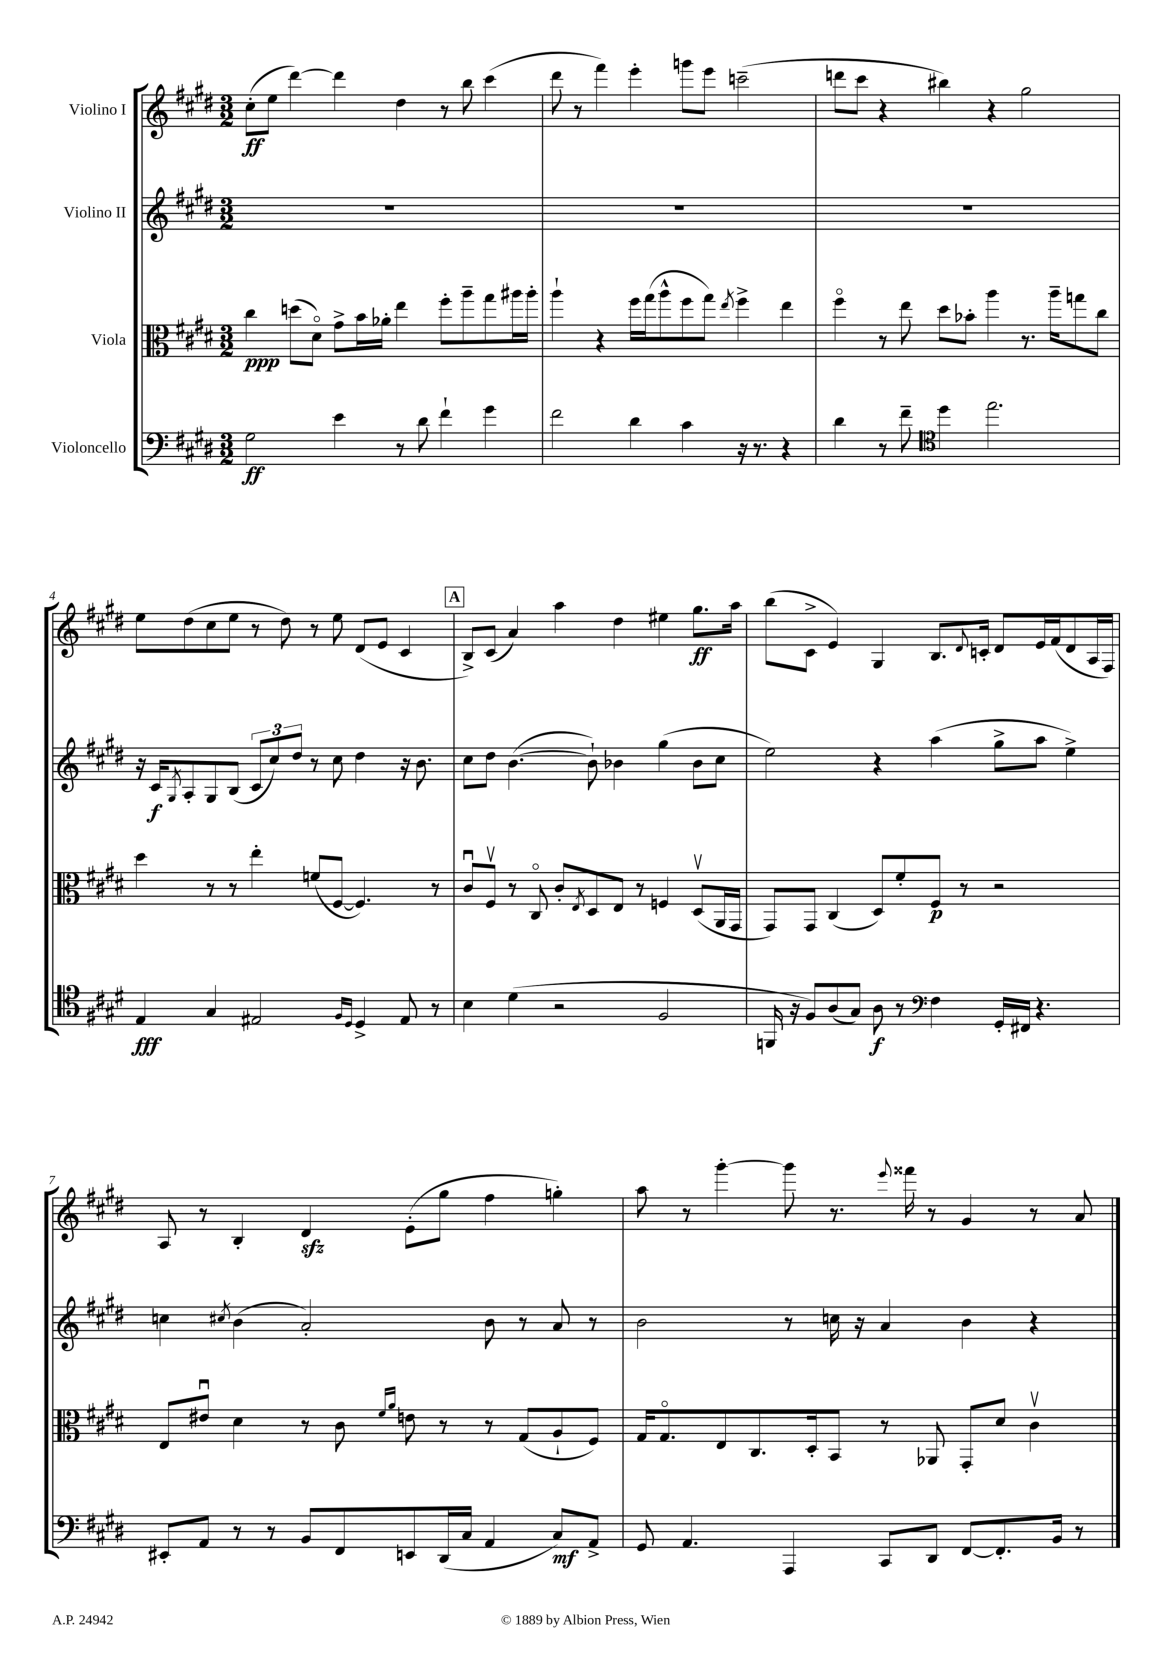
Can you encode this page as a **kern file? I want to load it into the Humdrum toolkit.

**kern	**dynam	**kern	**dynam	**kern	**dynam	**kern	**dynam
*part4	*part4	*part3	*part3	*part2	*part2	*part1	*part1
*staff4	*staff4	*staff3	*staff3	*staff2	*staff2	*staff1	*staff1
*I"Violoncello	*	*I"Viola	*	*I"Violino II	*	*I"Violino I	*
*clefF4	*	*clefC3	*	*clefG2	*	*clefG2	*
*k[f#c#g#d#]	*	*k[f#c#g#d#]	*	*k[f#c#g#d#]	*	*k[f#c#g#d#]	*
*M3/2	*	*M3/2	*	*M3/2	*	*M3/2	*
=1	=1	=1	=1	=1	=1	=1	=1
2G#\	ff	4cc#\	ppp	1.r	.	(8cc#'\L	ff
.	.	.	.	.	.	8ee\J	.
.	.	(8ddn\L	.	.	.	[4ddd#\)	.
.	.	8d#\J)	.	.	.	.	.
4e\	.	8g#^\L	.	.	.	4ddd#\]	.
.	.	16b\L	.	.	.	.	.
.	.	16a-X'\JJ	.	.	.	.	.
8r	.	4ee\	.	.	.	4dd#\	.
8d#\	.	.	.	.	.	.	.
4f#`\	.	8ff#'\L	.	.	.	8r	.
.	.	8aa~\	.	.	.	8bb\	.
4g#\	.	8gg#\	.	.	.	(4ccc#\	.
.	.	16aa#X\L	.	.	.	.	.
.	.	16aa#'\JJ	.	.	.	.	.
=2	=2	=2	=2	=2	=2	=2	=2
2f#\	.	4aa`\	.	1.r	.	8ddd#\	.
.	.	.	.	.	.	8r	.
.	.	4r	.	.	.	4fff#\)	.
4d#\	.	16ff#\LL	.	.	.	4eee'\	.
.	.	(16gg#\J	.	.	.	.	.
.	.	8aa^^\	.	.	.	.	.
4c#\	.	8ff#\	.	.	.	8gggn\L	.
.	.	8gg#\J)	.	.	.	8eee\J	.
.	.	8qee/	.	.	.	.	.
16r	.	4ff#^\	.	.	.	(2cccn~\	.
8.r	.	.	.	.	.	.	.
4r	.	4ee\	.	.	.	.	.
=3	=3	=3	=3	=3	=3	=3	=3
4d#\	.	4ff#\	.	1.r	.	8dddn\L	.
.	.	.	.	.	.	8ccc#\J	.
8r	.	8r	.	.	.	4r	.
8f#~\	.	8ee\	.	.	.	.	.
*clefC4	*	*	*	*	*	*	*
4dd#\	.	8dd#\L	.	.	.	4bb#X\)	.
.	.	8b-X'\J	.	.	.	.	.
2.ee\	.	4aa\	.	.	.	4r	.
.	.	8.r	.	.	.	2gg#\	.
.	.	16aa~\KL	.	.	.	.	.
.	.	8ggn\	.	.	.	.	.
.	.	8cc#\J	.	.	.	.	.
!!LO:LB:g=z
=4	=4	=4	=4	=4	=4	=4	=4
4E/	fff	4dd#\	.	16r	.	8ee\L	.
.	.	.	.	16c#/KL	f	.	.
.	.	.	.	8qG#/	.	.	.
.	.	.	.	8A'/	.	(8dd#\	.
4G#/	.	8r	.	8G#/	.	8cc#\	.
.	.	8r	.	(8B/J	.	8ee\J	.
2E#X/	.	4ee'\	.	12c#/L	.	8r	.
.	.	.	.	12cc#/)	.	.	.
.	.	.	.	.	.	8dd#\)	.
.	.	.	.	12dd#/J	.	.	.
.	.	(8fn/L	.	8r	.	8r	.
.	.	[8F#/J	.	8cc#\	.	8ee\	.
16qqF#/LL	.	.	.	.	.	.	.
16qqD#/JJ	.	.	.	.	.	.	.
4D#^/	.	4.F#/])	.	4dd#\	.	(8d#/L	.
.	.	.	.	.	.	8e/J	.
8E#/	.	.	.	16r	.	4c#/	.
.	.	.	.	8.b\	.	.	.
8r	.	8r	.	.	.	.	.
!!LO:REH:place=s1:t=A
=5	=5	=5	=5	=5	=5	=5	=5
4B\	.	8c#u/L	.	8cc#\L	.	8B^/L)	.
.	.	8F#v/J	.	8dd#\J	.	(8c#/J	.
(4d#\	.	8r	.	([4.b\	.	4a/)	.
.	.	8C#/	.	.	.	.	.
2r	.	8c#'/L	.	.	.	4aa\	.
.	.	8qE/	.	.	.	.	.
.	.	8D#/	.	8b`\])	.	.	.
.	.	8E/J	.	4b-X\	.	4dd#\	.
.	.	8r	.	.	.	.	.
2F#/	.	4Fn/	.	(4gg#\	.	4ee#X\	.
.	.	(8D#v/L	.	8b-\L	.	8.gg#\L	ff
.	.	16AA/L	.	8cc#\J	.	.	.
.	.	16GG#/JJ	.	.	.	16aa\Jk	.
=6	=6	=6	=6	=6	=6	=6	=6
16FFn/	.	8GG#/L)	.	2ee\)	.	(8bb\L	.
16r	.	.	.	.	.	.	.
8F#/L)	.	8GG#/J	.	.	.	8c#^\J	.
(8A/	.	(4C#/	.	.	.	4e/)	.
8G#/J)	.	.	.	.	.	.	.
8A\	f	8D#/L)	.	4r	.	4G#/	.
8r	.	8f#'/	.	.	.	.	.
*clefF4	*	*	*	*	*	*	*
4F#\	.	8F#/J	p	(4aa\	.	8.B/L	.
.	.	8r	.	.	.	.	.
.	.	.	.	.	.	8qqd#/	.
.	.	.	.	.	.	16cn'/Jk	.
16GG#'/LL	.	2r	.	8gg#^\L	.	8d#/L	.
16FF#X/JJ	.	.	.	.	.	.	.
4.r	.	.	.	8aa\J	.	16e/L	.
.	.	.	.	.	.	(16f#/J	.
.	.	.	.	4ee^\)	.	8d#/	.
.	.	.	.	.	.	16A/L	.
.	.	.	.	.	.	16F#/JJ)	.
!!LO:LB:g=z
=7	=7	=7	=7	=7	=7	=7	=7
8EE#X'/L	.	8E/L	.	4ccn\	.	8A/	.
8AA/J	.	8e#Xu/J	.	.	.	8r	.
.	.	.	.	8qcc#X/	.	.	.
8r	.	4d#\	.	(4b\	.	4B'/	.
8r	.	.	.	.	.	.	.
8BB/L	.	8r	.	2a'/)	.	4d#zz/	.
8FF#/	.	8c#\	.	.	.	.	.
.	.	16qqf#/LL	.	.	.	.	.
.	.	16qqa/JJ	.	.	.	.	.
8EEn/	.	8en\	.	.	.	(8e'\L	.
(16DD#/L	.	8r	.	.	.	8gg#\J	.
16C#/JJ	.	.	.	.	.	.	.
4AA/	.	8r	.	8b\	.	4ff#\	.
.	.	(8G#/L	.	8r	.	.	.
8C#/L)	mf	8A`/	.	8a/	.	4ggn'\)	.
8AA^/J	.	8F#/J)	.	8r	.	.	.
=8	=8	=8	=8	=8	=8	=8	=8
8GG#/	.	16G#/KL	.	2b\	.	8aa\	.
.	.	8.G#/	.	.	.	.	.
4.AA/	.	.	.	.	.	8r	.
.	.	8E/	.	.	.	[4ggg#'\	.
.	.	8.C#/	.	.	.	.	.
4AAA/	.	.	.	8r	.	8ggg#\]	.
.	.	16D#'/k	.	.	.	.	.
.	.	8BB/J	.	16ccn\	.	8.r	.
.	.	.	.	16r	.	.	.
8CC#/L	.	8r	.	4a/	.	.	.
.	.	.	.	.	.	8qqeee/	.
.	.	.	.	.	.	16fff##X\	.
8DD#/J	.	8AA-X/	.	.	.	8r	.
[8FF#/L	.	8GG#'/L	.	4b\	.	4g#/	.
8.FF#'/]	.	8d#/J	.	.	.	.	.
.	.	4c#v\	.	4r	.	8r	.
16BB/Jk	.	.	.	.	.	.	.
8r	.	.	.	.	.	8a/	.
==	==	==	==	==	==	==	==
*-	*-	*-	*-	*-	*-	*-	*-
